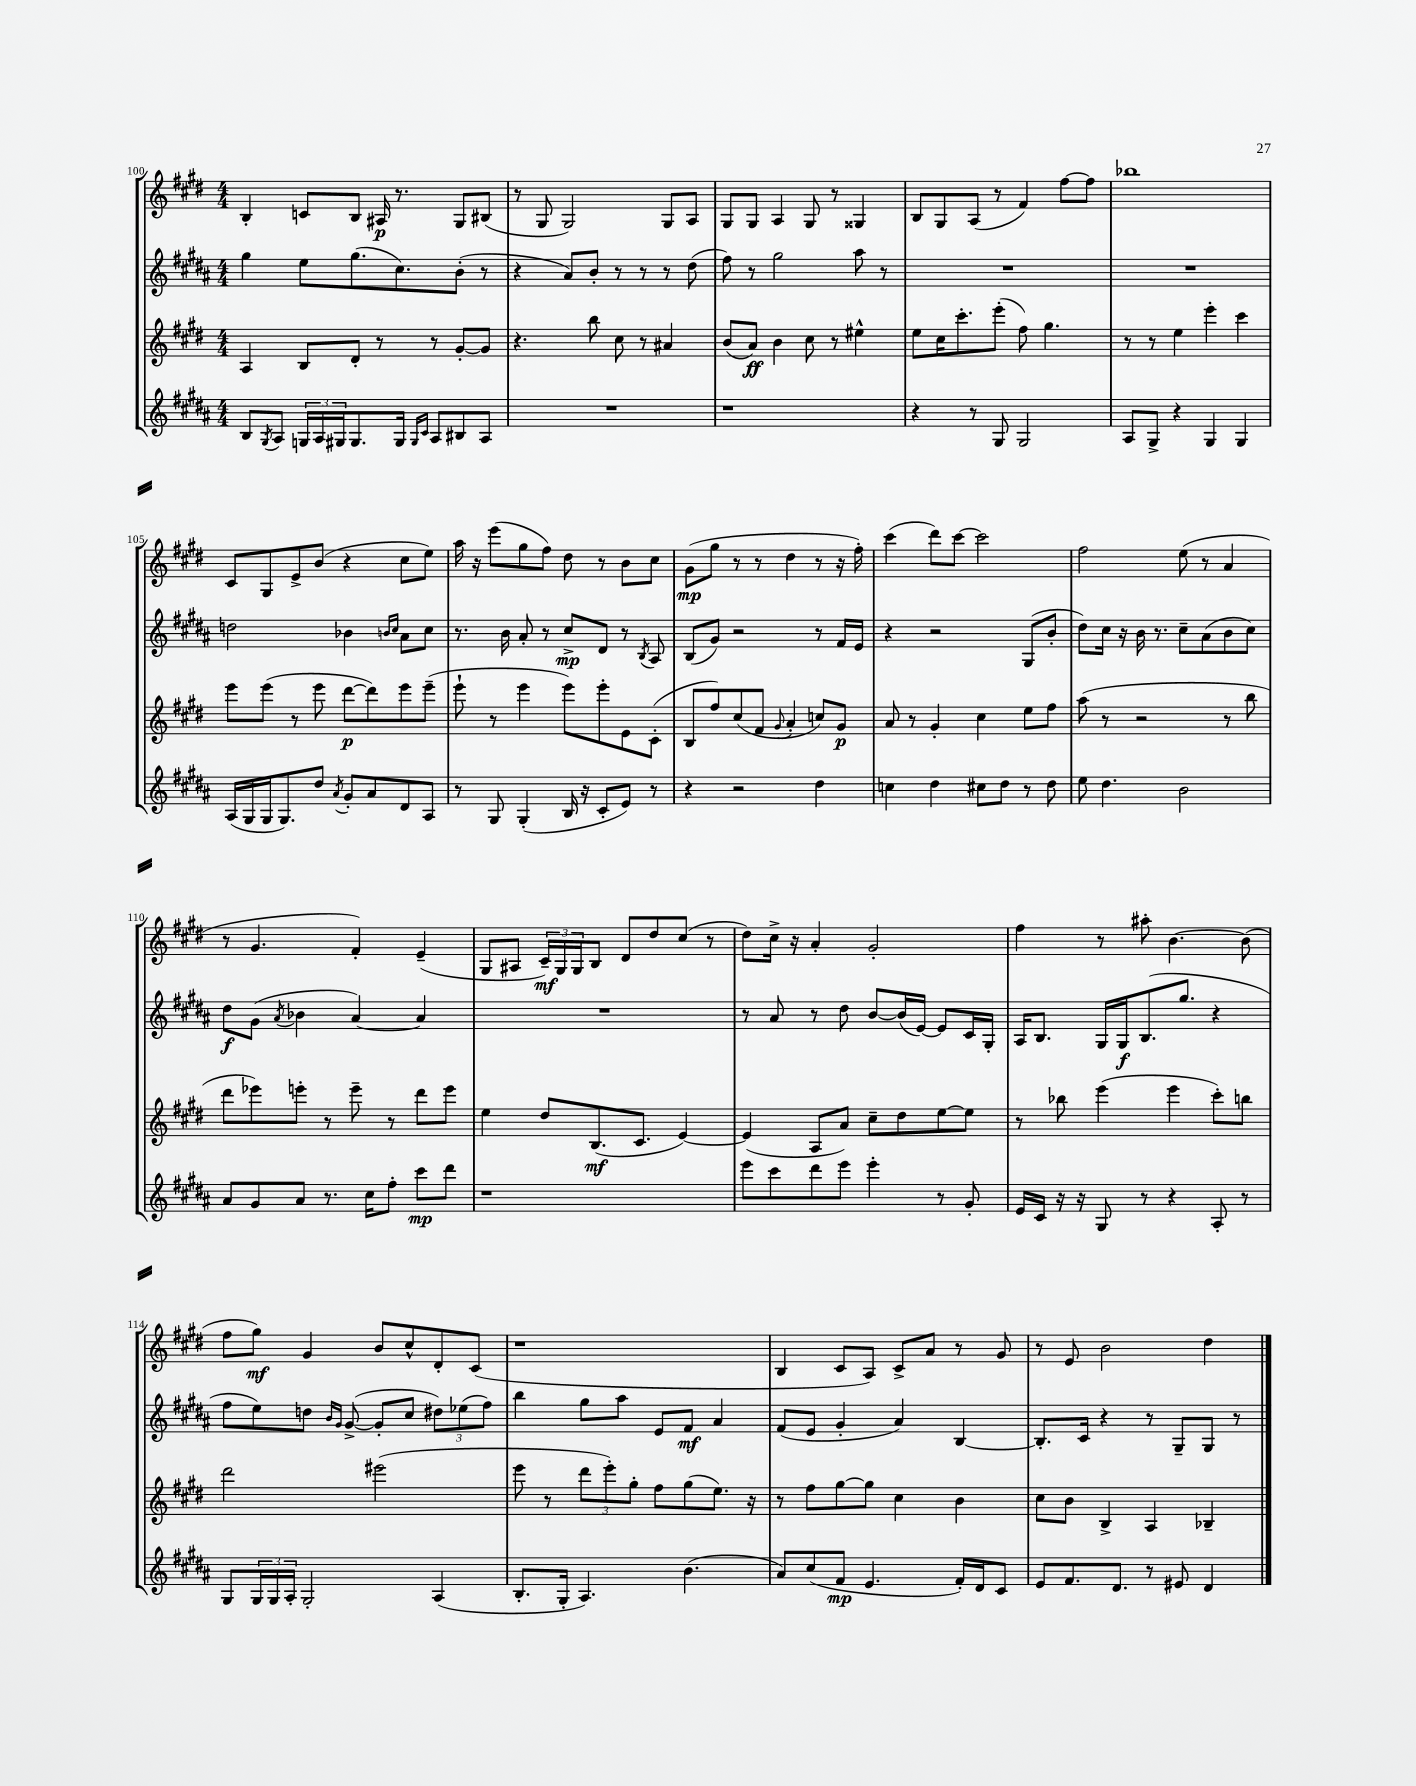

**kern	**kern	**kern	**kern
*staff4	*staff3	*staff2	*staff1
*clefG2	*clefG2	*clefG2	*clefG2
*k[f#c#g#d#a#]	*k[f#c#g#d#]	*k[f#c#g#d#a#]	*k[f#c#g#d#]
*M4/4	*M4/4	*M4/4	*M4/4
8B	4A	4gg#	4B'
8qG#	.	.	.
8A#	.	.	.
24G	8B	8ee	8c
24A#	.	.	.
24G#	.	.	.
8.G#	8d#'	(8.gg#	8B
.	8r	.	16A#
16G#	.	8.cc#)	8.r
16qqG#	.	.	.
16qqc#	.	.	.
8A#	8r	.	.
8B#	[8g#'	(8b'	8G#
8A#	8g#]	8r	(8B#
=	=	=	=
1r	4.r	4r	8r
.	.	.	8G#
.	.	8a#)	2G#)
.	8bb	8b'	.
.	8cc#	8r	.
.	8r	8r	.
.	4a#	8r	8G#
.	.	(8dd#	8A
=	=	=	=
1r	(8b	8ff#)	8G#
.	8a)	8r	8G#
.	4b	2gg#	4A
.	8cc#	.	8G#
.	8r	.	8r
.	4ee#^^	8aa#	4G##
.	.	8r	.
=	=	=	=
4r	8ee	1r	8B
.	16cc#	.	8G#
.	8.ccc#'	.	.
8r	.	.	(8A
8G#	(8eee'	.	8r
2G#	8ff#)	.	4f#)
.	4.gg#	.	.
.	.	.	[8ff#
.	.	.	8ff#]
=	=	=	=
8A#	8r	1r	1bb-
8G#^	8r	.	.
4r	4ee	.	.
4G#	4eee'	.	.
4G#	4ccc#	.	.
=	=	=	=
(16A#	8eee	2dd	8c#
16G#	.	.	.
16G#	(8eee	.	8G#
8.G#)	.	.	.
.	8r	.	8e^
8dd#	8eee	.	(8b
8qa#	.	.	.
8g#'	[8ddd#	4b-	4r
8a#	8ddd#])	.	.
.	.	16qqb	.
.	.	16qqcc#	.
8d#	8eee	8a#	8cc#
8A#	(8eee~	8cc#	8ee)
=	=	=	=
8r	8eee`	8.r	16aa
.	.	.	16r
8G#	8r	.	(8eee
.	.	16b	.
(4G#'	4eee	8a#'	8gg#
.	.	8r	8ff#)
16B	8eee)	8cc#^	8dd#
16r	.	.	.
8c#'	8eee'	8d#	8r
8e)	8e	8r	8b
.	.	8qB	.
8r	(8c#'	8A#	8cc#
=	=	=	=
4r	8B	(8B	(8g#
.	8ff#)	8g#)	8gg#
2r	(8cc#	2r	8r
.	8f#	.	8r
.	8qqg#	.	.
.	4a'	.	4dd#
4dd#	8cc)	8r	8r
.	8g#	16f#	16r
.	.	16e	16ff#')
=	=	=	=
4cc	8a	4r	(4ccc#
.	8r	.	.
4dd#	4g#'	2r	8ddd#)
.	.	.	[8ccc#
8cc#	4cc#	.	2ccc#]
8dd#	.	.	.
8r	8ee	(8G#	.
8dd#	8ff#	8b'	.
=	=	=	=
8ee	(8aa	8dd#)	2ff#
4.dd#	8r	16cc#	.
.	.	16r	.
.	2r	16b	.
.	.	8.r	.
2b	.	8cc#~	(8ee
.	.	(8a#	8r
.	8r	8b	4a
.	8bb	8cc#)	.
=	=	=	=
8a#	8ddd#	8dd#	8r
8g#	8eee-)	(8g#	4.g#
.	.	8qa#	.
8a#	8eee'	4b-	.
8.r	8r	.	.
.	8eee~	[4a#)	4f#')
16cc#	.	.	.
8ff#'	8r	.	.
8ccc#	8ddd#	4a#]	(4e~
8ddd#	8eee	.	.
=	=	=	=
1r	4ee	1r	8G#
.	.	.	8A#
.	8dd#	.	24c#~)
.	.	.	24G#
.	.	.	24G#
.	(8.B	.	8B
.	.	.	8d#
.	8.c#	.	.
.	.	.	8dd#
.	[4e)	.	(8cc#
.	.	.	8r
=	=	=	=
8eee	(4e]	8r	8dd#)
8ccc#	.	8a#	16cc#^
.	.	.	16r
8ddd#	8A	8r	4a'
8eee	8a)	8dd#	.
4eee'	8cc#~	[8b	2g#'
.	8dd#	(16b]	.
.	.	[16e)	.
8r	[8ee	8e]	.
8g#'	8ee]	16c#	.
.	.	16G#'	.
=	=	=	=
16e	8r	16A#	4ff#
16c#	.	8.B	.
16r	8bb-	.	.
16r	.	.	.
8G#	(4eee	16G#	8r
.	.	16G#	.
8r	.	(8.B	8aa#'
4r	4eee	.	[4.b
.	.	8.gg#	.
8A#'	8ccc#')	4r	.
8r	8bb	.	(8b]
=	=	=	=
8G#	2ddd#	8ff#	8ff#
24G#	.	8ee)	8gg#)
24G#	.	.	.
24A#'	.	.	.
2G#'	.	8dd	4g#
.	.	16qqb	.
.	.	16qqg#	.
.	.	([8g#^	.
.	(2eee#	8g#']	8b
.	.	8cc#	8cc#^^
(4A#	.	12dd#)	8d#'
.	.	(12ee-	.
.	.	.	(8c#
.	.	12ff#)	.
=	=	=	=
8.B'	8eee	4bb	1r
.	8r	.	.
16G#'	.	.	.
4.A#)	12ddd#	8gg#	.
.	12eee')	.	.
.	.	8aa#	.
.	12gg#'	.	.
.	8ff#	8e	.
(4.b	(8gg#	8f#	.
.	8.ee)	4a#	.
.	16r	.	.
=	=	=	=
8a#)	8r	(8f#	4B
(8cc#	8ff#	8e	.
8f#	[8gg#	4g#'	8c#
4.e	8gg#]	.	8A)
.	4cc#	4a#)	8c#^
.	.	.	8a
16f#')	4b	[4B	8r
16d#	.	.	.
8c#	.	.	8g#
=	=	=	=
8e	8cc#	8.B']	8r
8.f#	8b	.	8e
.	.	16c#	.
.	4B^	4r	2b
8.d#	.	.	.
8r	4A	8r	.
8e#	.	8G#~	.
4d#	4B-~	8G#	4dd#
.	.	8r	.
==	==	==	==
*-	*-	*-	*-
